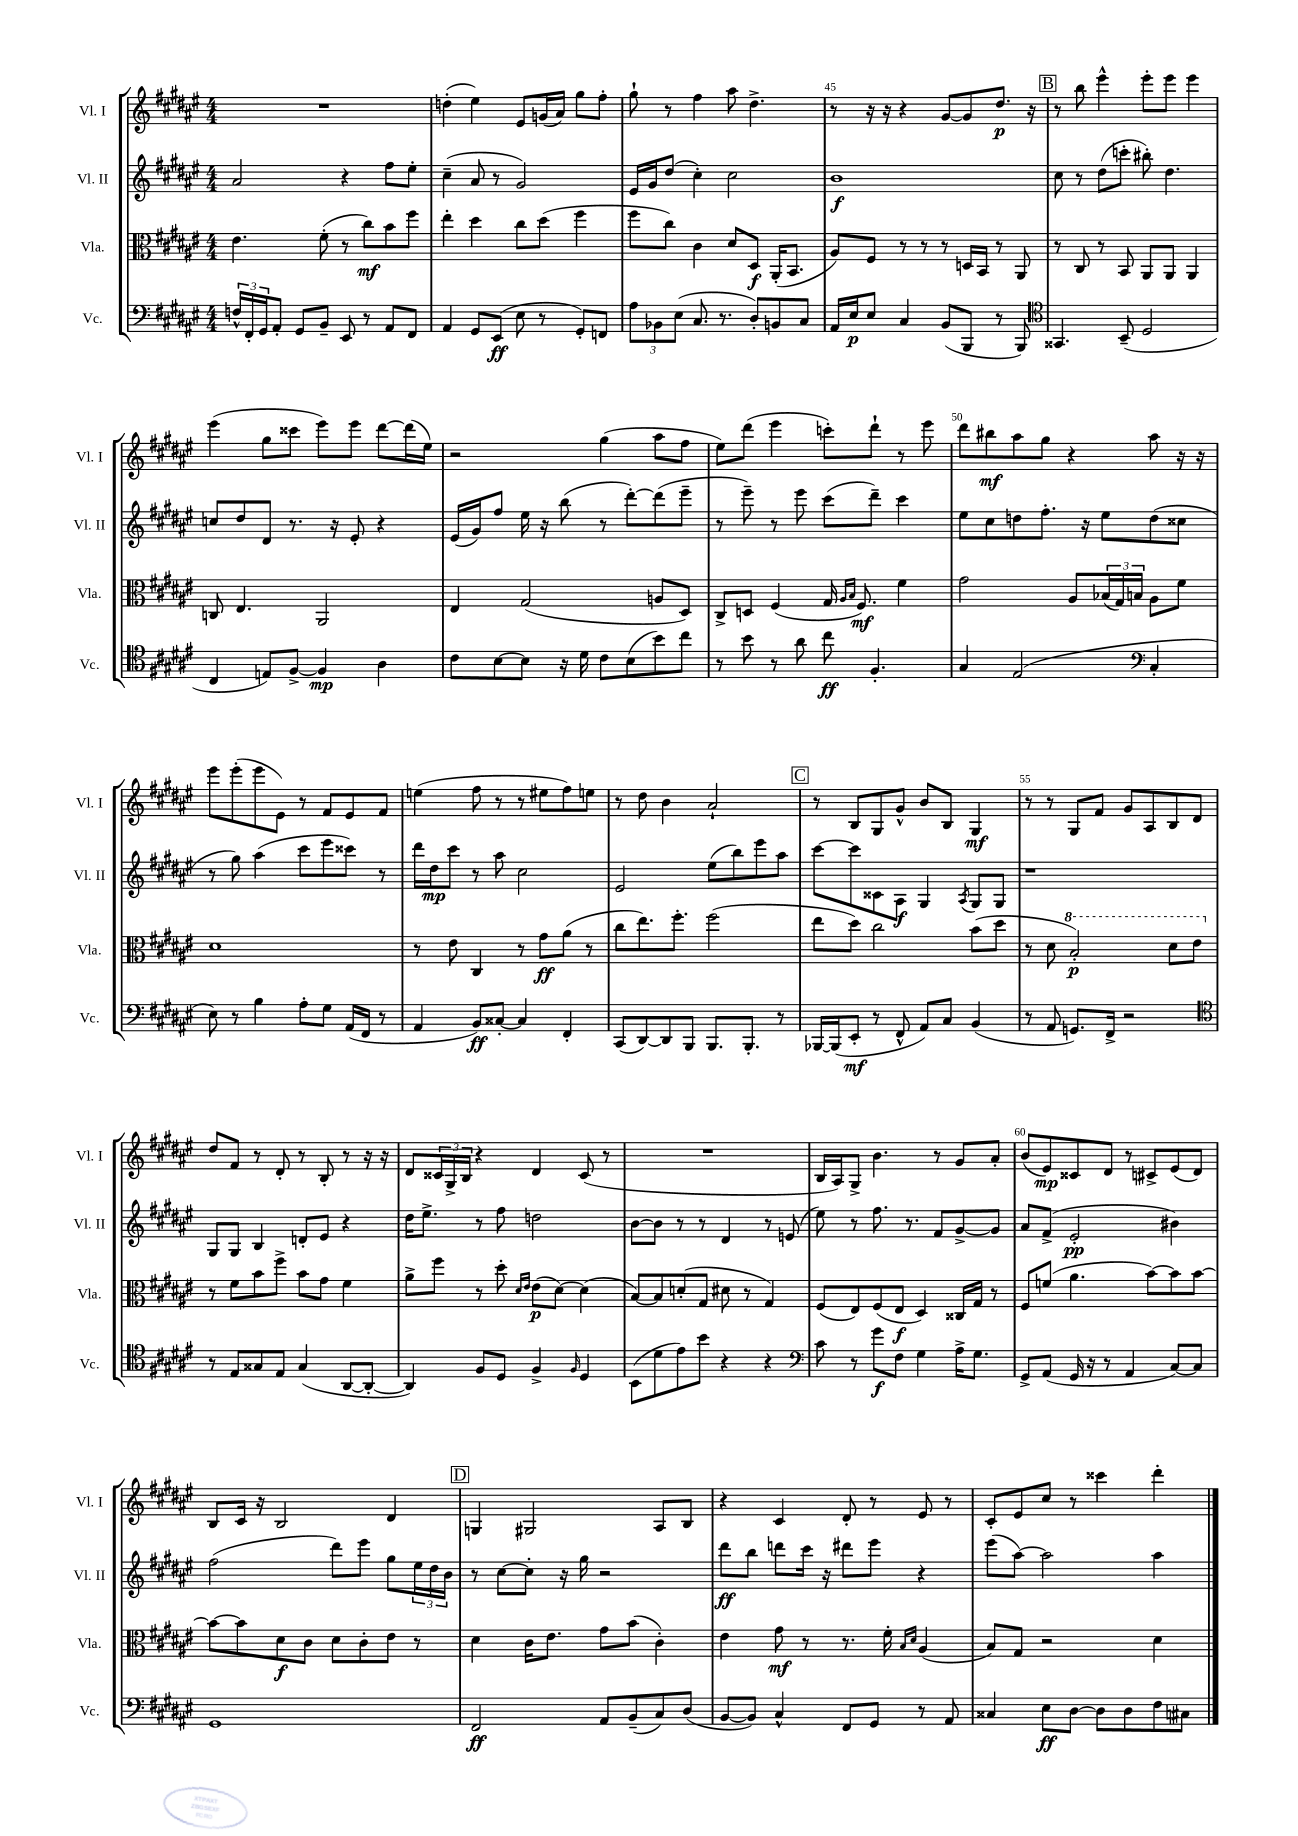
<<
\new StaffGroup <<
\new Staff = "s0" \with { instrumentName = "Vl. I" shortInstrumentName = "Vl. I" } {
    \clef treble \key fis \major \numericTimeSignature \time 4/4
    R1 |
    d''4-.( eis''4) eis'8 g'16( ais'16) gis''8 fis''8-. |
    gis''8-! r8 fis''4 ais''8 dis''4.-> |
    r8 r16 r16 r4 gis'8~ gis'8 dis''8.\p r16 |
    \mark \markup { \box "B" } r8 b''8 eis'''4-^ eis'''8-. eis'''8 eis'''4 |
    eis'''4( gis''8 cisis'''8 eis'''8) eis'''8 dis'''8~ dis'''16( eis''16) |
    r2 gis''4( ais''8 fis''8 |
    eis''8) dis'''8( eis'''4 c'''8-.) dis'''8-! r8 eis'''8 |
    dis'''8 bis''8\mf ais''8 gis''8 r4 ais''8 r16 r16 |
    eis'''8 eis'''8-.( eis'''8 eis'8) r8 fis'8 eis'8 fis'8 |
    e''4( fis''8 r8 r8 eis''8 fis''8) e''8 |
    r8 dis''8 b'4 ais'2-! |
    \mark \markup { \box "C" } r8 b8 gis8 gis'8-^ b'8 b8 gis4\mf |
    r8 r8 gis8 fis'8 gis'8 ais8 b8 dis'8 |
    dis''8 fis'8 r8 dis'8-. r8 b8-. r8 r16 r16 |
    dis'8 \tuplet 3/2 { cisis'16 gis16-> b16 } r4 dis'4 cisis'8( r8 |
    R1 |
    b16 ais16) gis8-> b'4. r8 gis'8 ais'8-. |
    b'8( eis'8\mp) cisis'8 dis'8 r8 cis'8-> eis'8( dis'8) |
    b8 cis'16 r16 b2 dis'4 |
    \mark \markup { \box "D" } g4 gis2 ais8 b8 |
    r4 cis'4 dis'8-. r8 eis'8 r8 |
    cis'8-. eis'8 cis''8 r8 cisis'''4 dis'''4-. \bar "|." |
}
\new Staff = "s1" \with { instrumentName = "Vl. II" shortInstrumentName = "Vl. II" } {
    \clef treble \key fis \major \numericTimeSignature \time 4/4
    ais'2 r4 fis''8 eis''8-. |
    cis''4--( ais'8 r8 gis'2) |
    eis'16 gis'16 dis''8( cis''4-.) cis''2 |
    b'1\f |
    \mark \markup { \box "B" } cis''8 r8 dis''8( c'''8-. bis''8-.) dis''4. |
    c''8 dis''8 dis'8 r8. r16 eis'8-. r4 |
    eis'16( gis'16) fis''8 eis''16 r16 b''8( r8 dis'''8~-.) dis'''8( eis'''8-- |
    r8 eis'''8--) r8 eis'''8 cis'''8( dis'''8--) cis'''4 |
    eis''8 cis''8 d''8 fis''8.-. r16 eis''8 d''8( cisis''8 |
    r8 gis''8) ais''4( cis'''8 eis'''8 cisis'''8) r8 |
    dis'''16 dis''16\mp cis'''8 r8 ais''8 cis''2 |
    eis'2 eis''8( b''8) eis'''8 ais''8 |
    \mark \markup { \box "C" } cis'''8~ cis'''8 cisis'8 ais8\f gis4 \acciaccatura { ais8 } gis8 gis8 |
    r1 |
    gis8 gis8 b4 d'8-. eis'8 r4 |
    dis''16 eis''8.-> r8 fis''8 d''2 |
    b'8~ b'8 r8 r8 dis'4 r8 e'8( |
    eis''8) r8 fis''8. r8. fis'8 gis'8~-> gis'8 |
    ais'8 fis'8->( eis'2-.\pp bis'4) |
    fis''2( dis'''8) eis'''8 gis''8 \tuplet 3/2 { eis''16 dis''16 b'16 } |
    \mark \markup { \box "D" } r8 cis''8~ cis''8-. r16 gis''16 r2 |
    dis'''8\ff b''8 d'''8 cis'''16 r16 dis'''8 eis'''8 r4 |
    eis'''8( ais''8~) ais''2 ais''4 \bar "|." |
}
\new Staff = "s2" \with { instrumentName = "Vla." shortInstrumentName = "Vla." } {
    \clef alto \key fis \major \numericTimeSignature \time 4/4
    eis'4. fis'8-.( r8 cis''8\mf) b'8 fis''8 |
    eis''4-. dis''4 cis''8 dis''8( fis''4 |
    fis''8 cis''8) cis'4 dis'8 dis8\f ais,16-.( b,8. |
    ais8) fis8 r8 r8 r8 d16 b,16 r8 ais,8 |
    \mark \markup { \box "B" } r8 cis8 r8 b,8 ais,8 ais,8 ais,4 |
    c8 eis4. ais,2 |
    eis4 gis2( a8 dis8) |
    cis8-> d8 fis4( gis16 \grace { ais16 b16 } fis8.\mf) fis'4 |
    gis'2 ais8 \tuplet 3/2 { bes16( gis16) b16 } ais8 fis'8 |
    dis'1 |
    r8 eis'8 cis4 r8 gis'8\ff ais'8( r8 |
    cis''8 eis''8.) fis''8.-. fis''2( |
    \mark \markup { \box "C" } eis''8 dis''8) cis''2 b'8( dis''8 |
    r8 dis'8 \ottava #1 b'2-.\p) dis''8 eis''8 \ottava #0 |
    r8 fis'8 b'8 fis''8-> b'8 gis'8 fis'4 |
    ais'8-> fis''8 r8 dis''8-. \grace { dis'16 eis'16 } eis'8\p( dis'8~) dis'4( |
    b8~) b8 d'8-.( gis8 dis'8 r8 gis4) |
    fis8( eis8) fis8( eis8\f dis4) cisis16 gis16 r8 |
    fis8 f'8( ais'4. b'8~) b'8 b'8~ |
    b'8~ b'8 dis'8\f cis'8 dis'8 cis'8-. eis'8 r8 |
    \mark \markup { \box "D" } dis'4 cis'16 eis'8. gis'8 b'8( cis'4-.) |
    eis'4 gis'8\mf r8 r8. fis'16-. \grace { b16 dis'16 } ais4( |
    b8) gis8 r2 dis'4 \bar "|." |
}
\new Staff = "s3" \with { instrumentName = "Vc." shortInstrumentName = "Vc." } {
    \clef bass \key fis \major \numericTimeSignature \time 4/4
    \tuplet 3/2 { f16-^ fis,16-. gis,16 } ais,8-. gis,8 b,8-- eis,8 r8 ais,8 fis,8 |
    ais,4 gis,8 eis,8\ff( eis8 r8 gis,8-.) f,8 |
    \tuplet 3/2 { ais8 bes,8 eis8( } cis8. r8. dis8-.) b,8 cis8 |
    ais,16 eis16\p eis8 cis4 b,8( b,,8 r8 b,,8) |
    \mark \markup { \box "B" } \clef tenor gisis,4. b,8--( dis2 |
    cis4 e8) fis8~-> fis4\mp ais4 |
    cis'8 b8~ b8 r16 dis'16 cis'8 b8( b'8) cis''8 |
    r8 b'8 r8 ais'8 cis''8\ff fis4.-. |
    gis4 eis2( \clef bass cis4-. |
    eis8) r8 b4 ais8-. gis8 ais,16( fis,16 r8 |
    ais,4 b,8\ff) cisis8~-. cisis4 fis,4-. |
    cis,8( dis,8~) dis,8 b,,8 b,,8. b,,8.-. r8 |
    \mark \markup { \box "C" } bes,,16~ bes,,16( eis,8-.\mf r8 fis,8-^ ais,8) cis8 b,4( |
    r8 ais,8 g,8.) fis,16-> r2 |
    \clef tenor r8 eis8 gisis8 eis8 gisis4( ais,8~ ais,8~-. |
    ais,4) fis8 dis8 fis4-> \grace { fis16 } dis4 |
    b,8( dis'8 eis'8) b'8 r4 r4 |
    \clef bass cis'8 r8 gis'8\f fis8 gis4 ais16-> gis8. |
    gis,8-> ais,8( gis,16 r16 r8 ais,4 cis8~) cis8 |
    gis,1 |
    \mark \markup { \box "D" } fis,2\ff ais,8 b,8--( cis8) dis8( |
    b,8~ b,8) cis4-^ fis,8 gis,8 r8 ais,8 |
    cisis4 eis8\ff dis8~ dis8 dis8 fis8 cis8 \bar "|." |
}
>>
>>
\layout { \context { \Score currentBarNumber = #42 \override BarNumber.break-visibility = ##(#f #t #t) barNumberVisibility = #(every-nth-bar-number-visible 5) } }
